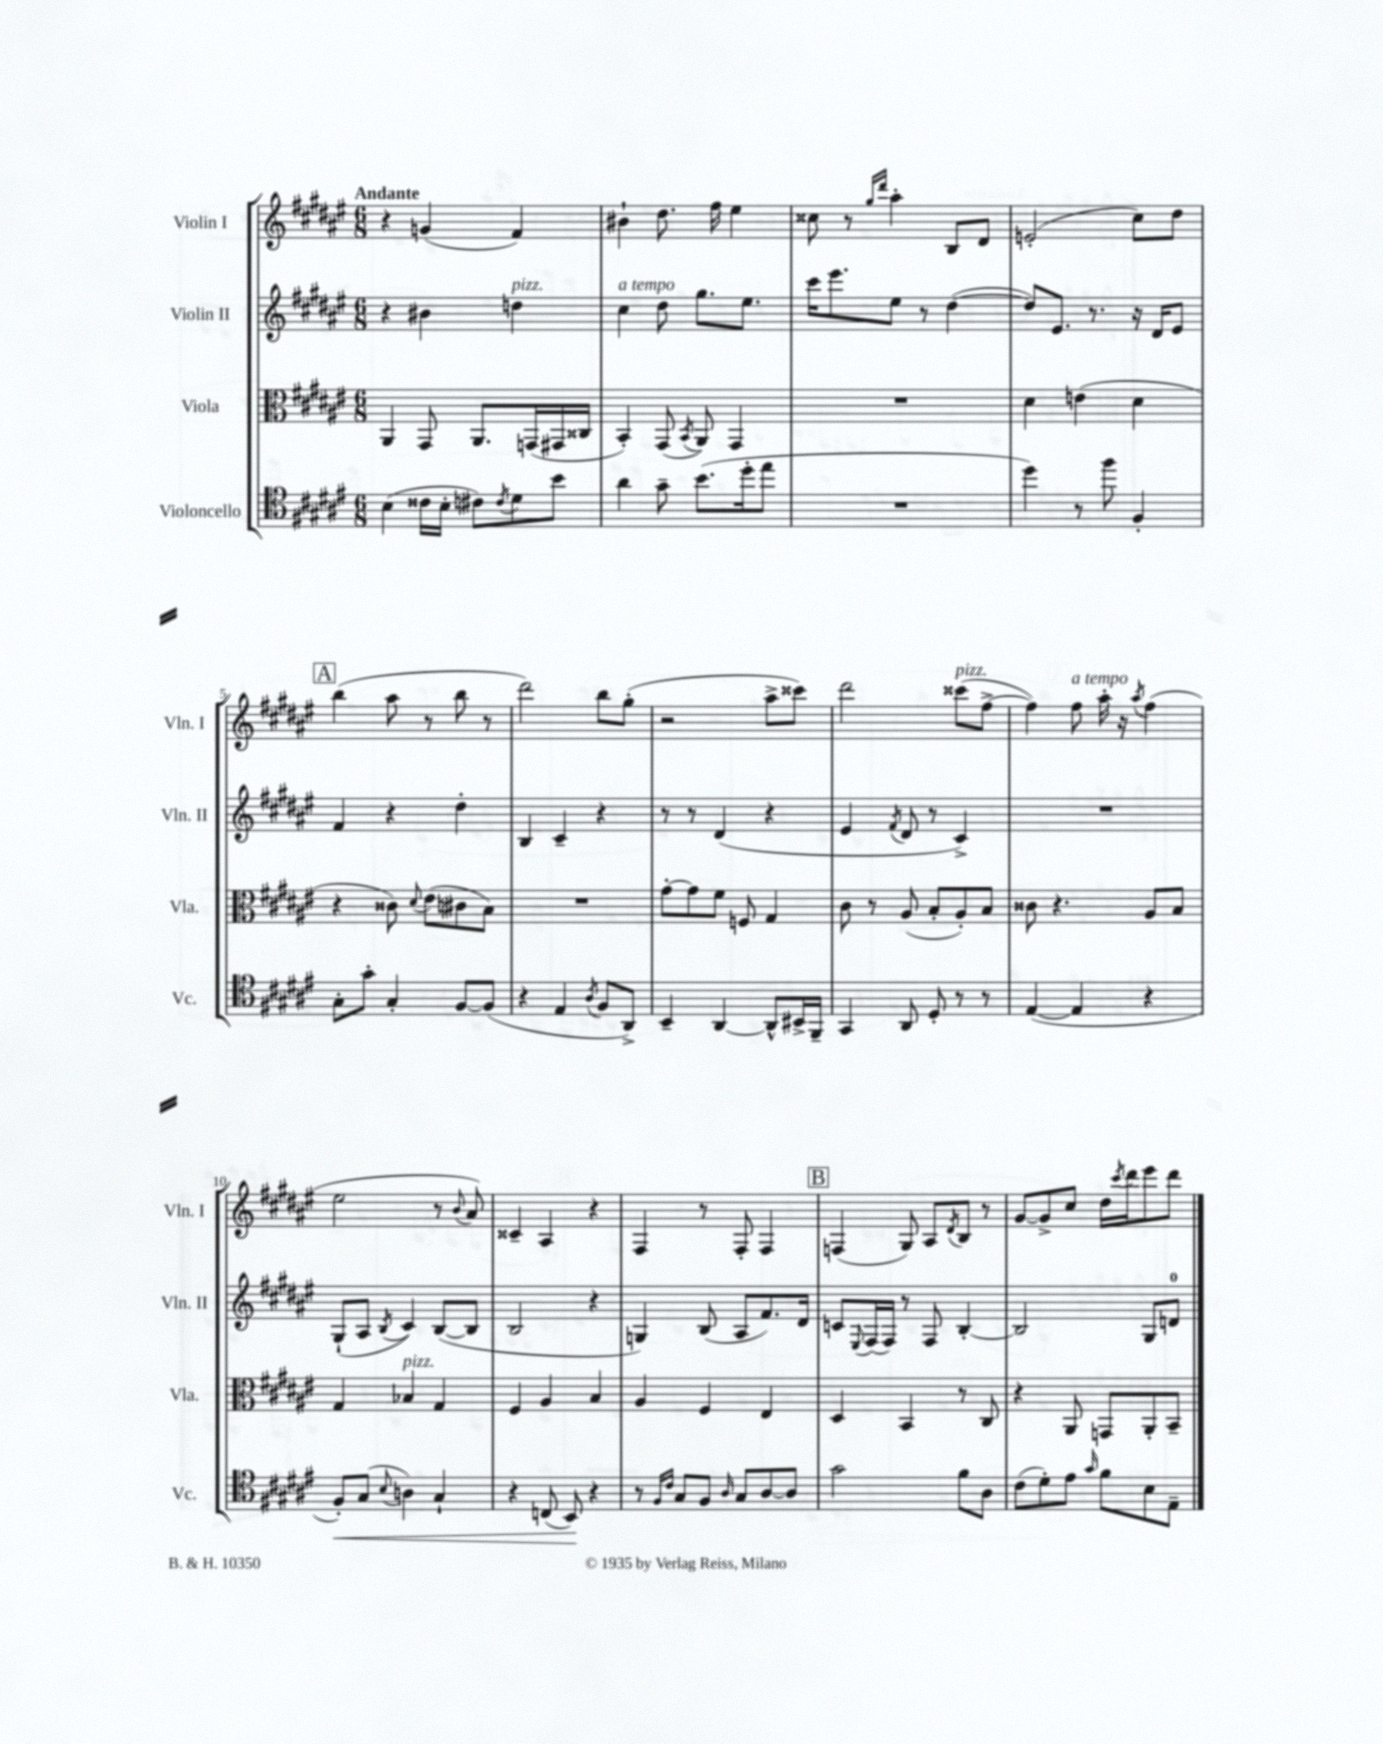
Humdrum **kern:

**kern	**dynam	**kern	**kern	**kern
*part4	*part4	*part3	*part2	*part1
*staff4	*staff4	*staff3	*staff2	*staff1
*I"Violoncello	*	*I"Viola	*I"Violin II	*I"Violin I
*I'Vc.	*	*I'Vla.	*I'Vln. II	*I'Vln. I
*clefC4	*	*clefC3	*clefG2	*clefG2
*k[f#c#g#d#a#e#]	*	*k[f#c#g#d#a#e#]	*k[f#c#g#d#a#e#]	*k[f#c#g#d#a#e#]
*M6/8	*	*M6/8	*M6/8	*M6/8
=1	=1	=1	=1	=1
!	!	!	!	!LO:TX:a:B:t=Andante
(4B\	.	4AA#/	4r	4r
16c##X\LL	.	8GG#/	4b#X\	(4gn/
16B'\JJ	.	.	.	.
8c#X\L)	.	8.AA#/L	.	.
8qc#/	.	.	.	.
!	!	!	!LO:TX:a:i:t=pizz.	!
8d#\	.	.	4ddn\	4f#/)
.	.	(16GGn/L	.	.
8b\J	.	16GG#X/	.	.
.	.	16C##X/JJ	.	.
=2	=2	=2	=2	=2
!	!	!	!LO:TX:a:i:t=a tempo	!
4a#\	.	4BB'/)	4cc#\	4b#X`\
8g#~\	.	(8GG#/	8dd#\	8.dd#\
.	.	8qBB/	.	.
(8.b\L	.	8AA#/)	8.gg#\L	.
.	.	.	.	16ff#\
.	.	4GG#/	.	4ee#\
16dd#'\k	.	.	8.ee#\J	.
8ee#\J	.	.	.	.
=3	=3	=3	=3	=3
2.r	.	2.r	16ccc#\KL	8cc##X\
.	.	.	8.eee#\	.
.	.	.	.	8r
.	.	.	.	16qqgg#/LL
.	.	.	.	16qqddd#/JJ
.	.	.	8ee#\J	4aa#'\
.	.	.	8r	.
.	.	.	([4dd#\	8B/L
.	.	.	.	8d#/J
=4	=4	=4	=4	=4
4dd#\)	.	4d#\	8dd#/L])	(2en'/
.	.	.	8.e#/J	.
8r	.	(4en\	.	.
.	.	.	8.r	.
8ff#\	.	.	.	.
4F#'/	.	4d#\	16r	8cc#\L)
.	.	.	16d#/KL	.
.	.	.	8e#/J	8dd#\J
!!LO:LB:g=z
!!LO:REH:place=s1:t=A
=5	=5	=5	=5	=5
8G#'\L	.	4r	4f#/	(4bb\
8g#'\J	.	.	.	.
4G#'/	.	8c##X\)	4r	8aa#\
.	.	8qqd#/	.	.
.	.	(8e#\L	.	8r
[8F#/L	.	8c#X\	4dd#'\	8bb\
(8F#/J]	.	8B\J)	.	8r
=6	=6	=6	=6	=6
4r	.	2.r	4B/	2ddd#\)
4E#/	.	.	4c#~/	.
8qA#/	.	.	.	.
8F#/L	.	.	4r	8bb\L
8AA#^/J)	.	.	.	(8gg#'\J
=7	=7	=7	=7	=7
4BB~/	.	[8g#'\L	8r	2r
.	.	8g#\]	8r	.
[4AA#/	.	8f#\J	(4d#/	.
.	.	8Fn/	.	.
8AA#^^/L]	.	4G#/	4r	8aa#^\L
16BB#X^/L	.	.	.	8ccc##X\J)
16FF#~/JJ	.	.	.	.
=8	=8	=8	=8	=8
4GG#/	.	8c#\	4e#/	2ddd#\
.	.	8r	.	.
.	.	.	8qf#/	.
8AA#/	.	(8A#/	8d#/	.
8D#'/	.	8B'/L	8r	.
!	!	!	!	!LO:TX:a:i:t=pizz.
8r	.	8A#'/)	4c#^/)	(8ccc##X\L
8r	.	8B/J	.	[8ff#^\J
=9	=9	=9	=9	=9
([4E#/	.	8c##X\	2.r	4ff#\])
.	.	4.r	.	.
!	!	!	!	!LO:TX:a:i:t=a tempo
4E#/]	.	.	.	8ff#\
.	.	.	.	16aa#'\
.	.	.	.	16r
.	.	.	.	8qaa#/
4r	.	8A#/L	.	(4ff#\
.	.	8B/J	.	.
!!LO:LB:g=z
=10	=10	=10	=10	=10
!	!LO:HP:b	!	!	!
8F#'/L)	<	4G#/	(8G#`/L	2ee#\
(8G#/J	.	.	8A#/J	.
8qqB/	.	.	8qB/	.
!	!	!LO:TX:a:i:t=pizz.	!	!
4An\)	.	4B-X/	4c#/)	.
4G#`/	.	4G#/	([8B/L	8r
.	.	.	.	8qqb/
.	.	.	8B/J]	8a#/)
=11	=11	=11	=11	=11
4r	.	4F#/	2B/	4c##X~/
(8Cn/	.	4A#/	.	4A#/
8BB/)	.	.	.	.
4r	[	4B/	4r	4r
=12	=12	=12	=12	=12
8r	.	4A#/	4Gn/)	4F#/
16qqF#/LL	.	.	.	.
16qqc#/JJ	.	.	.	.
8G#/L	.	.	.	.
8F#/J	.	4F#/	(8B/	8r
16qqA#/	.	.	.	.
8G#/L	.	.	8A#/L	8F#'/
[8A#/	.	4E#/	8.f#/)	4F#/
8A#/J]	.	.	.	.
.	.	.	16d#/Jk	.
!!LO:REH:place=s1:t=B
=13	=13	=13	=13	=13
2g#\	.	4D#/	8cn/L	(4Fn/
.	.	.	8qqE#/	.
.	.	.	(16F#/L	.
.	.	.	16F#/JJ)	.
.	.	4BB/	8r	8G#/)
.	.	.	8F#/	8A#/L
.	.	.	.	8qd#/
8f#\L	.	8r	[4B'/	8B/J
8A#\J	.	8C#/	.	8r
=14	=14	=14	=14	=14
(8c#\L	.	4r	2B/]	[8g#/L
8d#'\)	.	.	.	8g#^/]
8e#\J	.	8AA#/	.	8cc#/J
16qqg#/	.	.	.	.
8f#\L	.	8GGn/L	.	16dd#\LL
.	.	.	.	8qccc#/
.	.	.	.	16ddd#\J
8B\	.	8AA#'/	8G#/L	8eee#\
8E#~\J	.	8BB~/J	8dn/J	8ddd#\J
==	==	==	==	==
*-	*-	*-	*-	*-
